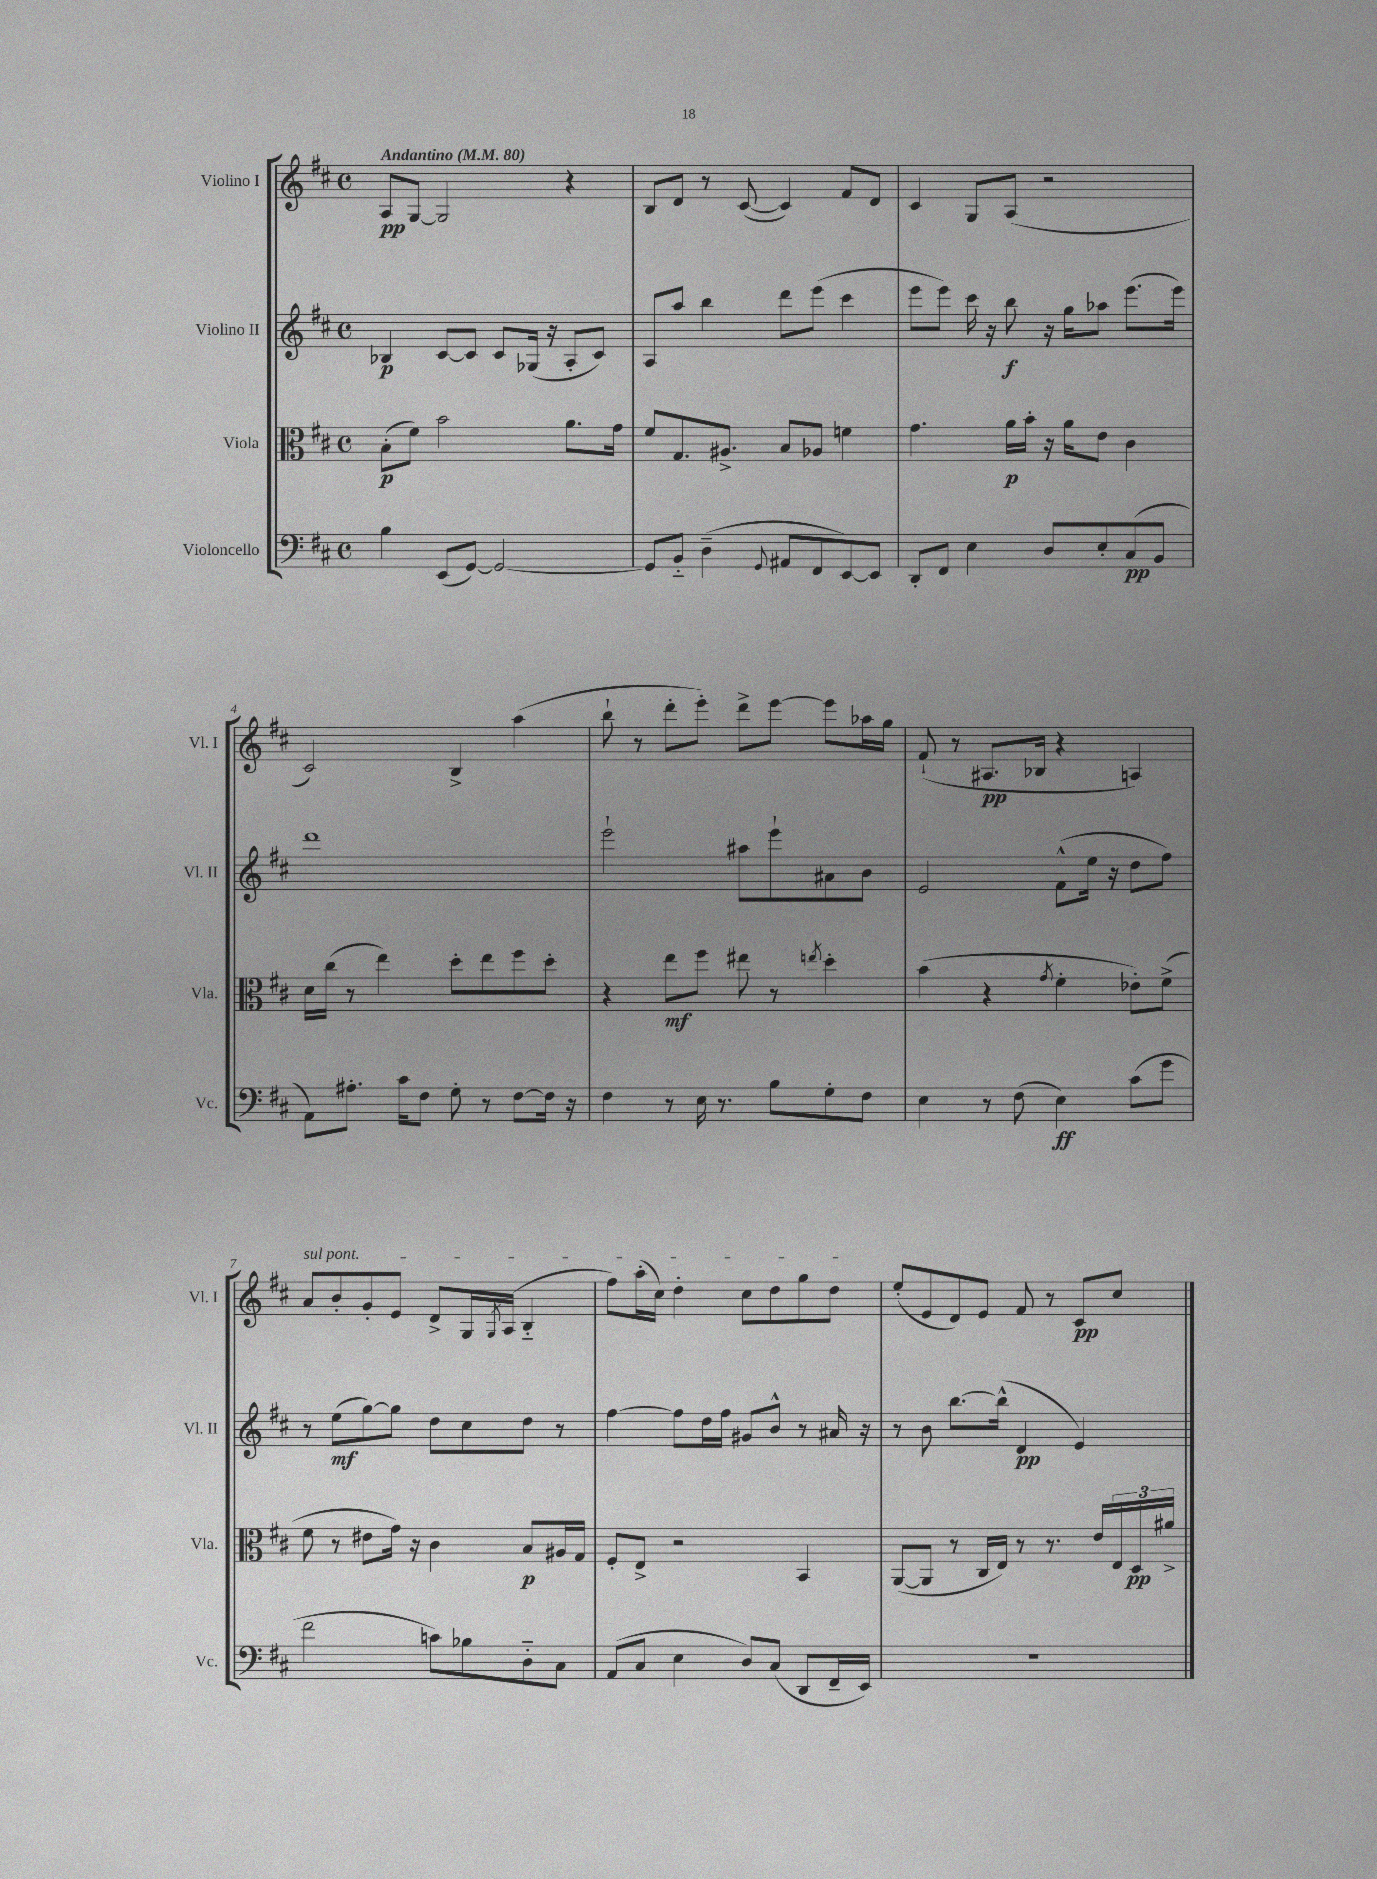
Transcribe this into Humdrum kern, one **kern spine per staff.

**kern	**kern	**kern	**kern
*staff4	*staff3	*staff2	*staff1
*clefF4	*clefC3	*clefG2	*clefG2
*k[f#c#]	*k[f#c#]	*k[f#c#]	*k[f#c#]
*M4/4	*M4/4	*M4/4	*M4/4
*met(c)	*met(c)	*met(c)	*met(c)
*MM80	*MM80	*MM80	*MM80
4B\	(8B'\L	4B-/	8A/L
.	8f#\J)	.	[8G/J
(8EE/L	2b\	[8c#/L	2G/]
[8GG/J)	.	8c#/]J	.
2GG/_	.	8c#/L	.
.	.	(16G-/Jk	.
.	.	16r	.
.	8.a\L	8A'/L	4r
.	.	8c#/J)	.
.	16g\Jk	.	.
=	=	=	=
8GG/]L	8f#/L	8A/L	8B/L
8BB'~/J	8.G/	8aa/J	8d/J
(4D~\	.	4bb\	8r
.	8.A#^/J	.	.
.	.	.	([8c#/
8qqGG/	.	.	.
8AA#/L	8B/L	8ddd\L	4c#/])
8FF#/	8A-/J	(8eee\J	.
[8EE/)	4f\	4ccc#\	8f#/L
8EE/]J	.	.	8d/J
=	=	=	=
8DD'/L	4.g\	8eee\L	4c#/
8FF#/J	.	8eee\J)	.
4E\	.	16ccc#\	8G/L
.	.	16r	.
.	16a\LL	8bb\	(8A/J
.	16b'\JJ	.	.
8D/L	16r	16r	2r
.	16a\LK	16gg\LK	.
8E'/	8e\J	8aa-\J	.
(8C#/	4c#\	(8.eee\L	.
8BB/J	.	.	.
.	.	16eee\Jk)	.
=	=	=	=
8AA\L)	16d\LL	1ddd	2c#/)
.	(16cc#\JJ	.	.
8.A#'\J	8r	.	.
.	4ee\)	.	.
16c#\LK	.	.	.
8F#\J	.	.	.
8G'\	8dd'\L	.	4B^/
8r	8ee\	.	.
[8F#\L	8ff#\	.	(4aa\
16F#\]Jk	8dd'\J	.	.
16r	.	.	.
=	=	=	=
4F#\	4r	2eee`\	8bb`\
.	.	.	8r
8r	8ee\L	.	8ddd'\L
16E\	8ff#\J	.	8eee'\J)
8.r	.	.	.
.	8ee#\	8aa#\L	8ddd^\L
8B\L	8r	8eee`\	[8eee\J
.	8qee/	.	.
8G'\	4dd'\	8a#\	8eee\]L
8F#\J	.	8b\J	16aa-\L
.	.	.	16gg\JJ
=	=	=	=
4E\	(4b\	2e/	(8f#`/
.	.	.	8r
8r	4r	.	8.A#/L
(8F#\	.	.	.
.	.	.	16B-/Jk
.	8qg/	.	.
4E\)	4f#'\	(8f#^^\L	4r
.	.	16ee\Jk	.
.	.	16r	.
(8c#\L	8e-'\L)	8dd\L	4A/)
8g\J	(8f#^\J	8ff#\J)	.
=	=	=	=
2f#\	8f#\	8r	8a/L
.	8r	(8ee\L	8b'/
.	8e#\L	[8gg\)	8g'/
.	16g\Jk)	8gg\]J	8e/J
.	16r	.	.
8c\L)	4c#\	8dd\L	8d^/L
8B-\	.	8cc#\	16G/L
.	.	.	8qG/
.	.	.	(16A/JJ
8D'~\	8B/L	8dd\J	4B'~/
8C#\J	16A#/L	8r	.
.	16G/JJ	.	.
=	=	=	=
(8AA/L	8F#'/L	[4ff#\	8ff#\L)
8C#/J	8E^/J	.	(16aa'\L
.	.	.	16cc#\JJ)
4E\	2r	8ff#\]L	4dd'\
.	.	16dd\L	.
.	.	16ff#\JJ	.
8D/L)	.	8g#/L	8cc#\L
(8C#/J	.	8b^^/J	8dd\
8DD/L	4BB/	8r	8gg\
16FF#~/L	.	16a#/	8dd\J
16EE/JJ)	.	16r	.
=	=	=	=
1r	([8AA/L	8r	(8ee'/L
.	8AA/]J	8b\	8e/
.	8r	[8.bb\L	8d/)
.	16C#/LL	.	8e/J
.	16E/JJ)	(16bb^^\]Jk	.
.	8r	4d/	8f#/
.	8.r	.	8r
.	.	4e/)	8c#/L
.	16e/LL	.	.
.	24E/	.	8cc#/J
.	24D/	.	.
.	24a#^/JJ	.	.
==	==	==	==
*-	*-	*-	*-
